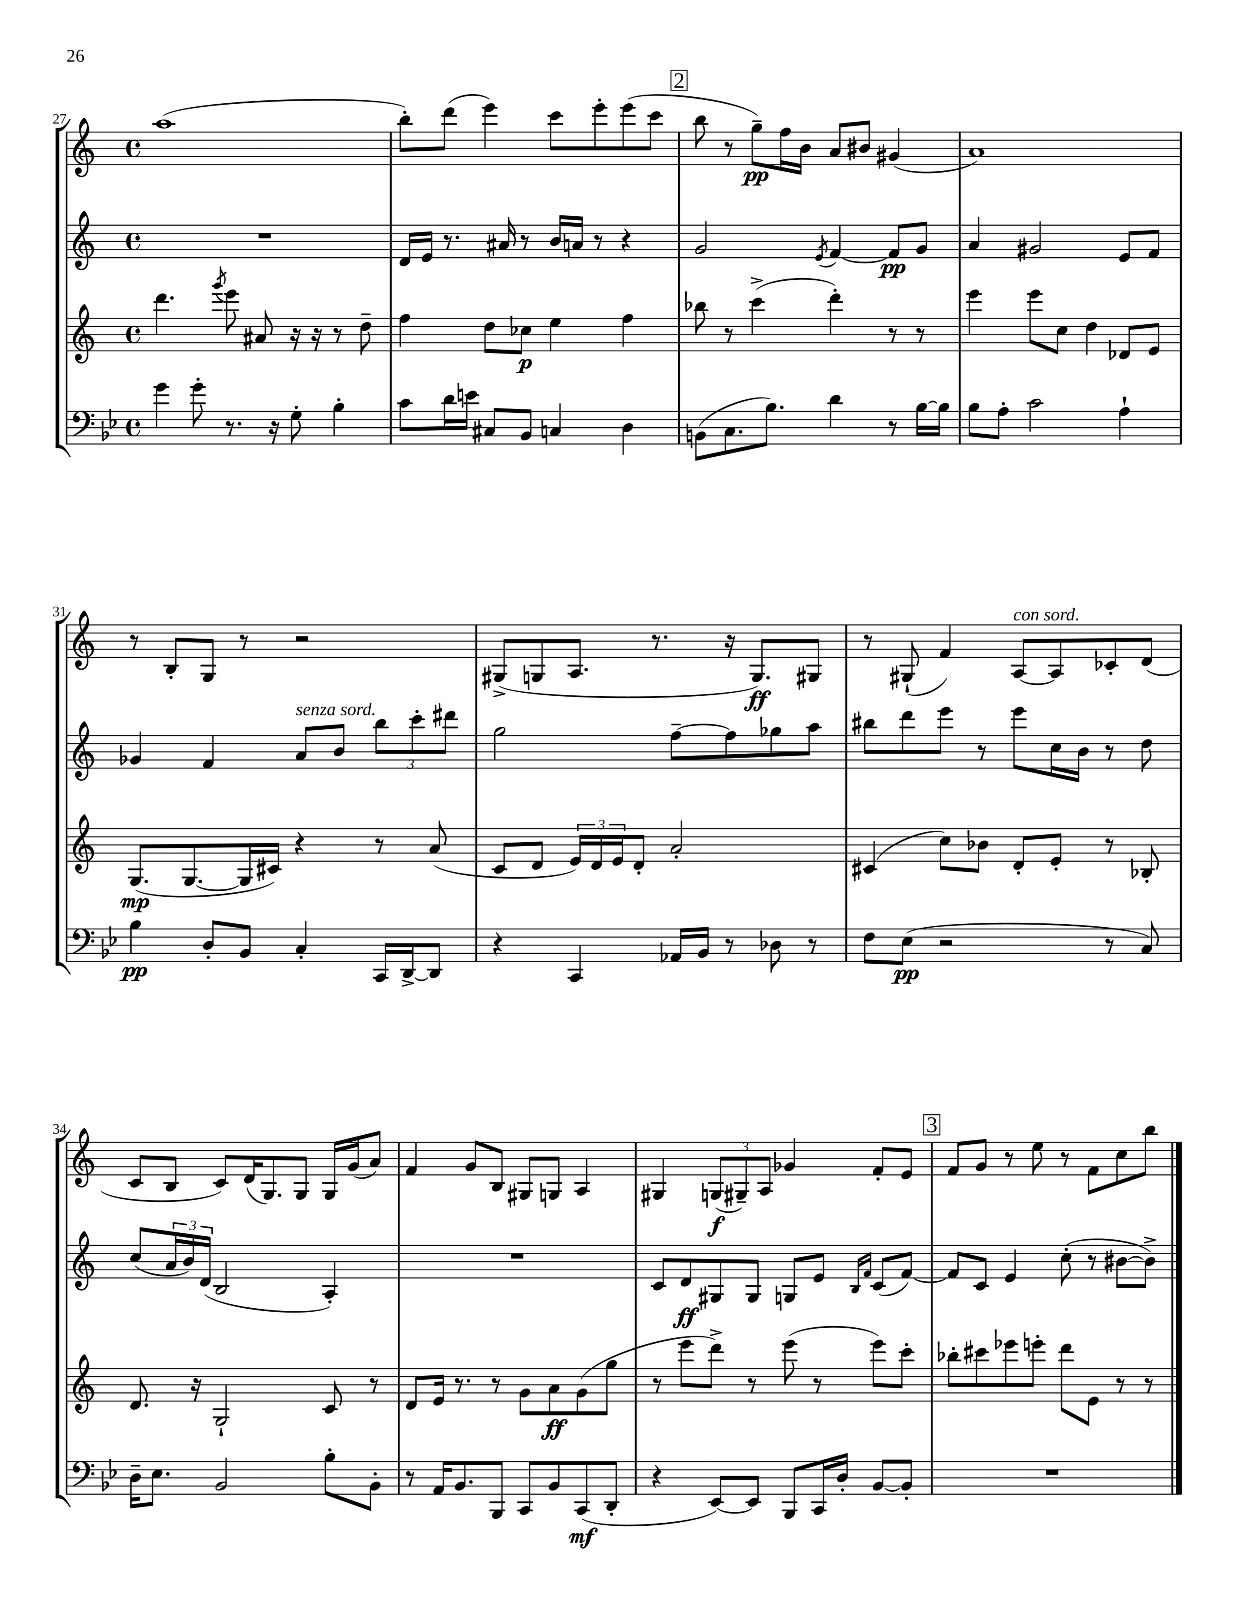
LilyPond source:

<<
\new StaffGroup <<
\new Staff = "s0" {
    \clef treble \key c \major \defaultTimeSignature \time 4/4
    a''1( |
    b''8-.) d'''8( e'''4) c'''8 e'''8-. e'''8( c'''8 |
    \mark \markup { \box "2" } b''8 r8 g''8--\pp) f''16 b'16 a'8 bis'8 gis'4( |
    a'1) |
    r8 b8-. g8 r8 r2 |
    gis8->( g8 a8. r8. r16 g8.\ff) gis8 |
    r8 gis8-!( f'4) a8~^\markup { \italic "con sord." } a8 ces'8-. d'8( |
    c'8 b8 c'8) d'16( g8.) g8 g16 g'16( a'8) |
    f'4 g'8 b8 gis8 g8 a4 |
    gis4 \tuplet 3/2 { g8\f( gis8--) a8 } ges'4 f'8-. e'8 |
    \mark \markup { \box "3" } f'8 g'8 r8 e''8 r8 f'8 c''8 b''8 \bar "|." |
}
\new Staff = "s1" {
    \clef treble \key c \major \defaultTimeSignature \time 4/4
    R1 |
    d'16 e'16 r8. ais'16 r8 b'16 a'16 r8 r4 |
    \mark \markup { \box "2" } g'2 \acciaccatura { e'8 } f'4~ f'8\pp g'8 |
    a'4 gis'2 e'8 f'8 |
    ges'4 f'4 a'8^\markup { \italic "senza sord." } b'8 \tuplet 3/2 { b''8 c'''8-. dis'''8 } |
    g''2 f''8~-- f''8 ges''8 a''8 |
    bis''8 d'''8 e'''8 r8 e'''8 c''16 b'16 r8 d''8 |
    c''8( \tuplet 3/2 { a'16 b'16) d'16( } b2 a4-.) |
    R1 |
    c'8 d'8\ff gis8 gis8 g8 e'8 \grace { b16 f'16 } c'8( f'8~) |
    \mark \markup { \box "3" } f'8 c'8 e'4 c''8-.( r8 bis'8~ bis'8->) \bar "|." |
}
\new Staff = "s2" {
    \clef treble \key c \major \defaultTimeSignature \time 4/4
    d'''4. \acciaccatura { g'''8 } e'''8 ais'8 r16 r16 r8 d''8-- |
    f''4 d''8 ces''8\p e''4 f''4 |
    \mark \markup { \box "2" } bes''8 r8 c'''4->( d'''4-.) r8 r8 |
    e'''4 e'''8 c''8 d''4 des'8 e'8 |
    g8.\mp( g8.~ g16 cis'16) r4 r8 a'8( |
    c'8 d'8 \tuplet 3/2 { e'16) d'16 e'16 } d'8-. a'2-. |
    cis'4( c''8) bes'8 d'8-. e'8-. r8 bes8-. |
    d'8. r16 g2-! c'8 r8 |
    d'8 e'16 r8. r8 g'8 a'8\ff g'8( g''8 |
    r8 e'''8 d'''8->) r8 e'''8( r8 e'''8) c'''8-. |
    \mark \markup { \box "3" } bes''8-. cis'''8 ees'''8 e'''8-. d'''8 e'8 r8 r8 \bar "|." |
}
\new Staff = "s3" {
    \clef bass \key bes \major \defaultTimeSignature \time 4/4
    g'4 g'8-. r8. r16 g8-. bes4-. |
    c'8 d'16 e'16 cis8 bes,8 c4 d4 |
    \mark \markup { \box "2" } b,8( c8. bes8.) d'4 r8 bes16~ bes16 |
    bes8 a8-. c'2 a4-! |
    bes4\pp d8-. bes,8 c4-. c,16 d,16~-> d,8 |
    r4 c,4 aes,16 bes,16 r8 des8 r8 |
    f8 ees8\pp( r2 r8 c8) |
    d16-- ees8. bes,2 bes8-. bes,8-. |
    r8 a,16 bes,8. bes,,8 c,8 bes,8 c,8\mf( d,8-. |
    r4 ees,8~) ees,8 bes,,8 c,16 d16-. bes,8~ bes,8-. |
    \mark \markup { \box "3" } R1 \bar "|." |
}
>>
>>
\layout { \context { \Score currentBarNumber = #27 } }
